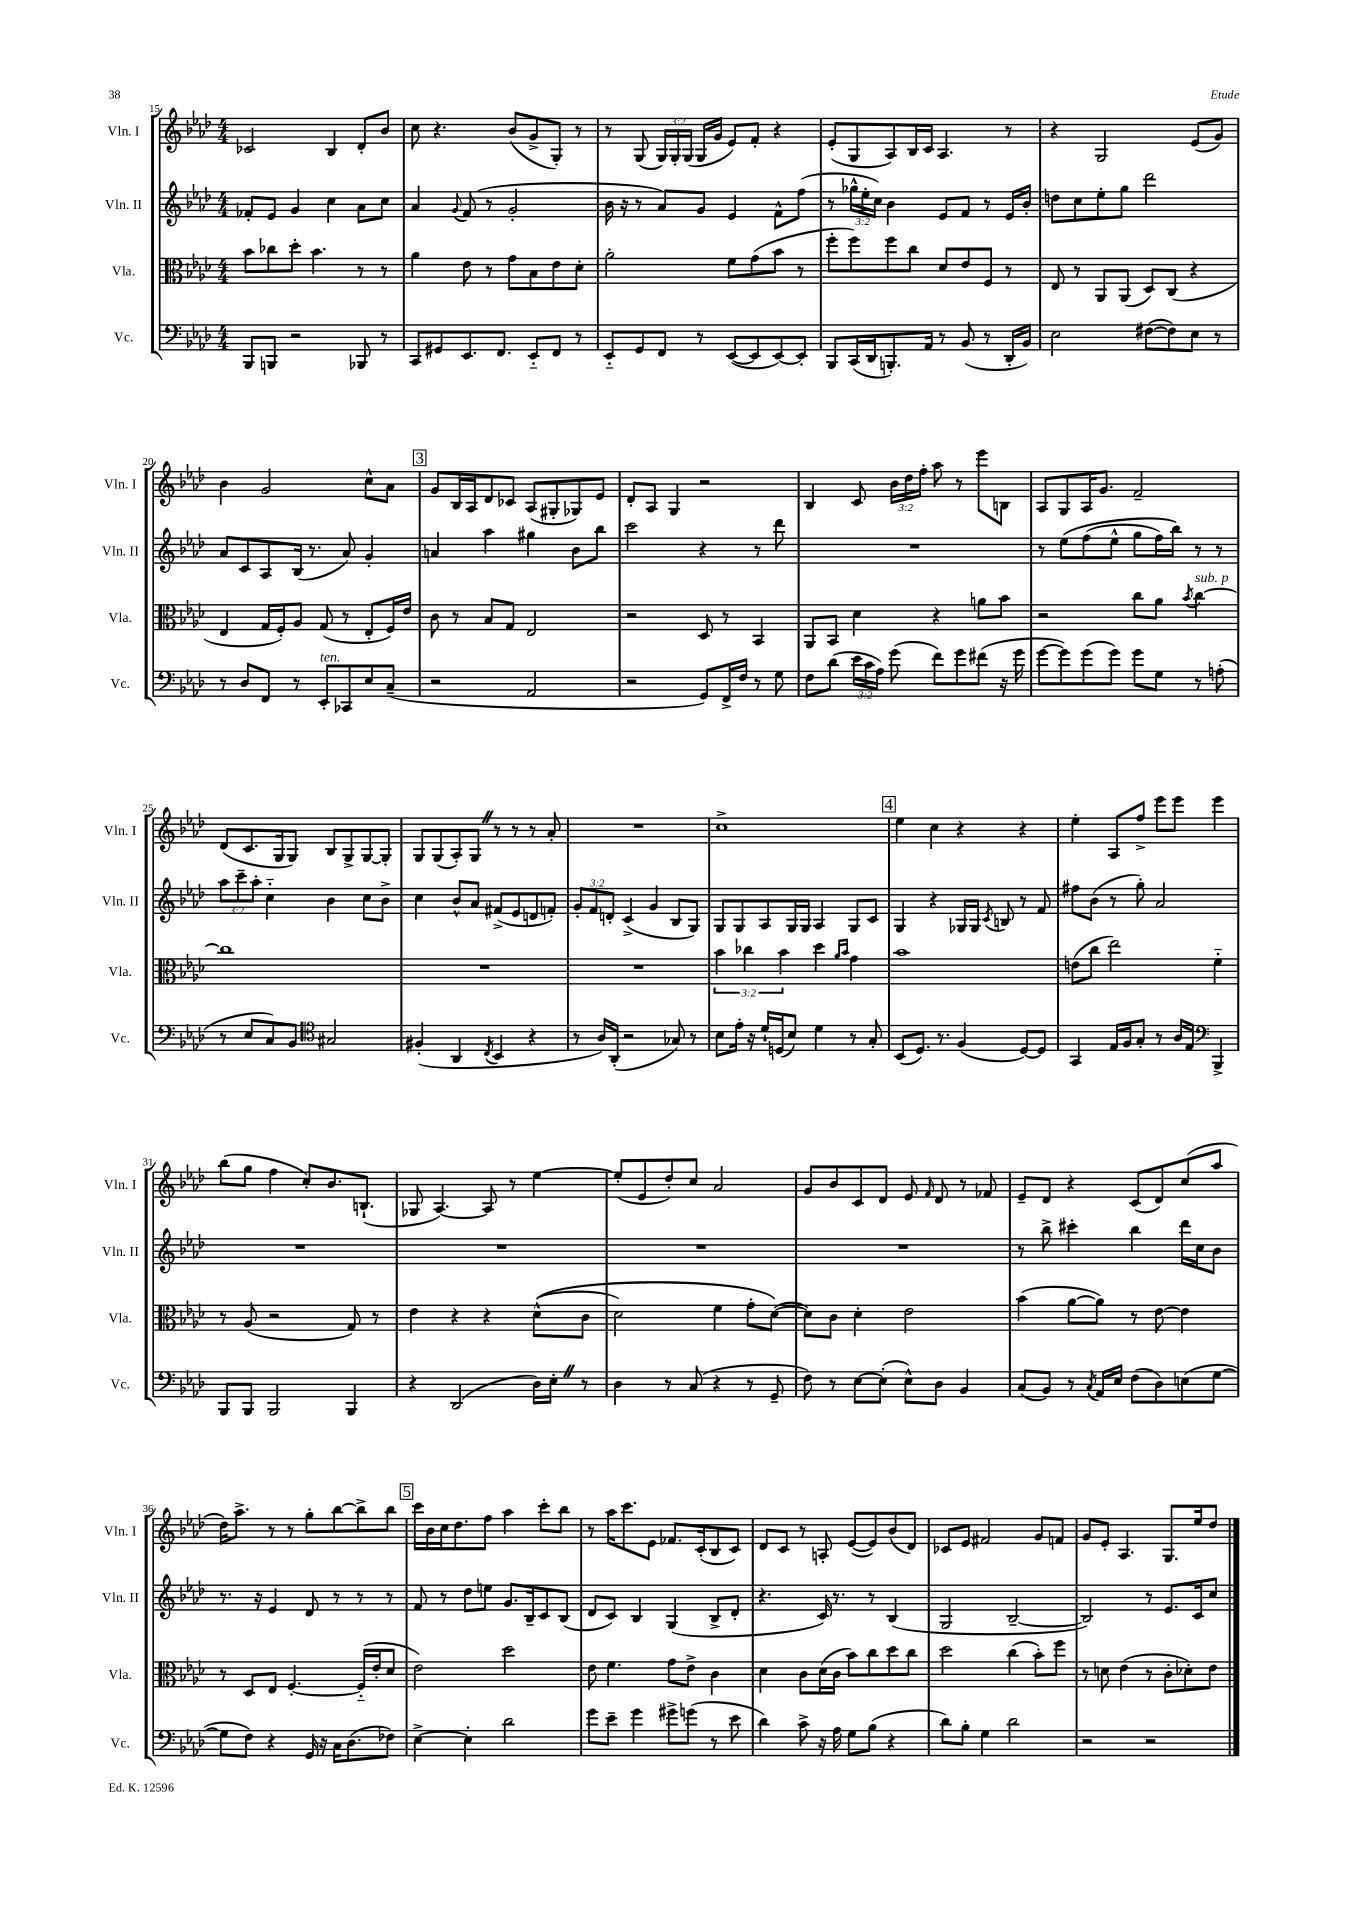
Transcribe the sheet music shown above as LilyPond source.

<<
\new StaffGroup <<
\new Staff = "s0" \with { instrumentName = "Vln. I" shortInstrumentName = "Vln. I" } {
    \clef treble \key aes \major \numericTimeSignature \time 4/4 \override Staff.TupletNumber.text = #tuplet-number::calc-fraction-text
    \autoBeamOff ces'2 bes4 des'8[-. bes'8] |
    c''8 r4. bes'8[( g'8-> g8]-.) r8 |
    r8 g8( \tuplet 3/2 { g16[) g16-. g16]( } g16[ g'16] ees'8[) f'8]-. r4 |
    ees'8[-.( g8 aes8) bes16 c'16] aes4. r8 |
    r4 g2 ees'8[( g'8]) |
    bes'4 g'2 c''8[-^ aes'8] |
    \mark \markup { \box "3" } g'8[ bes16 aes16 des'8 ces'8] aes8[( gis8-. ges8) ees'8] |
    des'8[-. aes8] g4 r2 |
    bes4 c'8 \tuplet 3/2 { bes'16[ des''16 f''16]-. } aes''8 r8 ees'''8[ b8] |
    aes8[ g8 aes16 g'8.] f'2-- |
    des'8[( c'8. g16 g8]) bes8[ g8-> g8~ g8]-. |
    g8[ g8( aes8-.) g8] \once \override BreathingSign.text = \markup { \musicglyph "scripts.caesura.straight" } \breathe r8 r8 r8 aes'8-. |
    R1 |
    c''1-> |
    \mark \markup { \box "4" } ees''4 c''4 r4 r4 |
    ees''4-. aes8[ f''8]-> ees'''8[ ees'''8] ees'''4 |
    bes''8[( g''8] f''4 c''8[-.) bes'8. b8.]-!( |
    ges8 aes4.~) aes8 r8 ees''4~ |
    ees''8[-.( ees'8 des''8-.) c''8] aes'2 |
    g'8[ bes'8 c'8 des'8] ees'8 \grace { f'16 } des'8 r8 fes'8 |
    ees'8[-- des'8] r4 c'8[( des'8) c''8( aes''8] |
    des''16[) aes''8.]-> r8 r8 g''8[-. bes''8~ bes''8-> bes''8] |
    \mark \markup { \box "5" } c'''16[ bes'16 c''16 des''8. f''8] aes''4 c'''8[-. bes''8] |
    r8 aes''16[ c'''8. ees'8] fes'8.[ c'16-.( bes8 c'8]) |
    des'8[ c'8] r8 a8-. ees'8[~( ees'8) bes'8( des'8]) |
    ces'8[ ees'8] fis'2 g'8[ f'8] |
    g'8[ ees'8]-. aes4. g8.[ ees''16 des''8] \bar "|." |
}
\new Staff = "s1" \with { instrumentName = "Vln. II" shortInstrumentName = "Vln. II" } {
    \clef treble \key aes \major \numericTimeSignature \time 4/4 \override Staff.TupletNumber.text = #tuplet-number::calc-fraction-text
    \autoBeamOff fes'8[-. ees'8] g'4 c''4 aes'8[ c''8] |
    aes'4 \appoggiatura { g'8 } f'8( r8 g'2-. |
    bes'16 r16 r8 aes'8[) g'8] ees'4 f'8[-^ f''8]( |
    r8 \tuplet 3/2 { ges''16[-^ ees''16-. c''16]) } bes'4 ees'8[ f'8] r8 ees'16[ bes'16]-. |
    d''8[ c''8 ees''8-. g''8] des'''2 |
    aes'8[ c'8 aes8 bes16]( r8. aes'8) g'4-. |
    \mark \markup { \box "3" } a'4 aes''4 gis''4 bes'8[ bes''8] |
    c'''2 r4 r8 des'''8 |
    R1 |
    r8 ees''8[\( f''8( ees''8]-^ g''8[ f''16) bes''16]\) r8 r8 |
    \tuplet 3/2 { aes''8[ c'''8-- aes''8]-. } c''4-_ bes'4 c''8[ bes'8]-> |
    c''4 bes'8[-^ aes'8] fis'8[->( ees'8 d'8 f'8]-.) |
    \tuplet 3/2 { g'8[-. f'8 d'8]-. } c'4->( g'4 bes8[ g8]) |
    g8[ g8 aes8 g16 g16] aes4 g8[ c'8] |
    \mark \markup { \box "4" } g4 r4 ges16[ ges16] \acciaccatura { c'8 } b8 r8 f'8 |
    fis''8[ bes'8]( r8 g''8-.) aes'2 |
    R1 |
    R1 |
    R1 |
    R1 |
    r8 bes''8-> cis'''4-. bes''4 des'''16[ c''16 bes'8] |
    r8. r16 ees'4 des'8 r8 r8 r8 |
    \mark \markup { \box "5" } f'8 r8 des''8[ e''8] g'8.[ bes16-- c'8 bes8]( |
    des'8[ c'8]) bes4 g4( bes8[-> des'8]-. |
    r4. c'16) r8. r8 bes4( |
    g2 bes2~-- |
    bes2) r8 ees'8.[ c'16 c''8] \bar "|." |
}
\new Staff = "s2" \with { instrumentName = "Vla." shortInstrumentName = "Vla." } {
    \clef alto \key aes \major \numericTimeSignature \time 4/4 \override Staff.TupletNumber.text = #tuplet-number::calc-fraction-text
    \autoBeamOff bes'8[ ces''8 des''8]-. bes'4. r8 r8 |
    aes'4 ees'8 r8 g'8[ bes8 ees'8 des'8]-. |
    aes'2-. f'8[ g'8( bes'8] r8 |
    f''8[-. f''8) f''8 c''8] des'8[ ees'8 f8] r8 |
    ees8 r8 aes,8[ aes,8]( des8[) c8]( r4 |
    ees4 g16[ f16-.) aes8] g8( r8 ees8[-. f16) ees'16] |
    \mark \markup { \box "3" } c'8 r8 bes8[ g8] ees2 |
    r2 des8 r8 bes,4 |
    aes,8[ bes,8] des'4 r4 a'8[ bes'8] |
    r2 c''8[ aes'8] \acciaccatura { bes'8 } c''4~^\markup { \italic "sub. p" } |
    c''1 |
    R1 |
    R1 |
    \tuplet 3/2 { bes'4 ces''4 bes'4 } des''4 \grace { aes'16[ bes'16] } g'4 |
    \mark \markup { \box "4" } bes'1 |
    e'8[( c''8] ees''2) f'4-_ |
    r8 aes8( r2 g8) r8 |
    ees'4 r4 r4 des'8[-^(\( c'8] |
    des'2) f'4 g'8[-. des'8]~(\) |
    des'8[) c'8] des'4-. ees'2 |
    bes'4( aes'8[~ aes'8]) r8 ees'8~ ees'4 |
    r8 des8[ ees8] f4.~-. f16[-_( ees'16-. des'8] |
    \mark \markup { \box "5" } ees'2) des''2 |
    ees'8 f'4. g'8[ ees'8]-> c'4 |
    des'4 c'8[ des'16( c'16] bes'8[) c''8 des''8 c''8] |
    des''2 c''4( bes'8[-.) f''8] |
    r8 d'8 ees'4( r8 c'8[-. des'8-.) ees'8] \bar "|." |
}
\new Staff = "s3" \with { instrumentName = "Vc." shortInstrumentName = "Vc." } {
    \clef bass \key aes \major \numericTimeSignature \time 4/4 \override Staff.TupletNumber.text = #tuplet-number::calc-fraction-text
    \autoBeamOff bes,,8[ b,,8] r2 bes,,8 r8 |
    c,8[ gis,8 ees,8. f,8.] ees,8[-_ f,8] r8 |
    ees,8[-_ g,8 f,8] r8 ees,8[~( ees,8 ees,8~) ees,8]-. |
    bes,,8[ c,16( des,16 b,,8.-.) aes,16] r8 bes,8( r8 des,16[-. bes,16]) |
    ees2 fis8[~( fis8) ees8] r8 |
    r8 des8[ f,8] r8 ees,8[-.^\markup { \italic "ten." } ces,8 ees8 c8]--( |
    \mark \markup { \box "3" } r2 aes,2 |
    r2 g,8[) f,16-> f16] r8 g8 |
    f8[ des'8]( \tuplet 3/2 { ees'16[ c'16 aes16]) } g'8( f'8[) g'8 fis'8]( r16 g'16 |
    g'8[~ g'8) g'8( g'8]) g'8[ g8] r8 a8-.( |
    r8 ees8[ c8) bes,8] \clef tenor gis2 |
    fis4-.( aes,4 \acciaccatura { c8 } bes,4 r4 |
    r8 aes16[) aes,16]-.( r2 ges8) r8 |
    bes8[ ees'16]-. r16 des'16[-! d16( bes8]) des'4 r8 g8-. |
    \mark \markup { \box "4" } bes,8[( des8.]) r8. f4( des8[~) des8] |
    g,4 ees16[ f16 g8]-. r8 aes16[ ees16] \clef bass bes,,4-> |
    bes,,8[ bes,,8] bes,,2 bes,,4 |
    r4 des,2( des16[) ees16]-. \once \override BreathingSign.text = \markup { \musicglyph "scripts.caesura.straight" } \breathe r8 |
    des4 r8 c8( r4 r8 g,8-- |
    f8) r8 ees8[~ ees8]-.( ees8[-^) des8] bes,4 |
    c8[( bes,8]) r8 \acciaccatura { c8 } aes,16[ ees16] f8[( des8) e8( g8]~ |
    g8[ f8]) r4 g,16 r16 c16[ des8.( fes8]) |
    \mark \markup { \box "5" } ees4~-> ees4-. des'2 |
    g'8[ ees'8]-- g'4 gis'8[-> g'8]( r8 ees'8 |
    des'4) c'8-> r16 aes16 g8[ bes8]( r4 |
    des'8[) bes8]-. g4 des'2 |
    r2 r2 \bar "|." |
}
>>
>>
\layout { \context { \Score currentBarNumber = #15 } }
